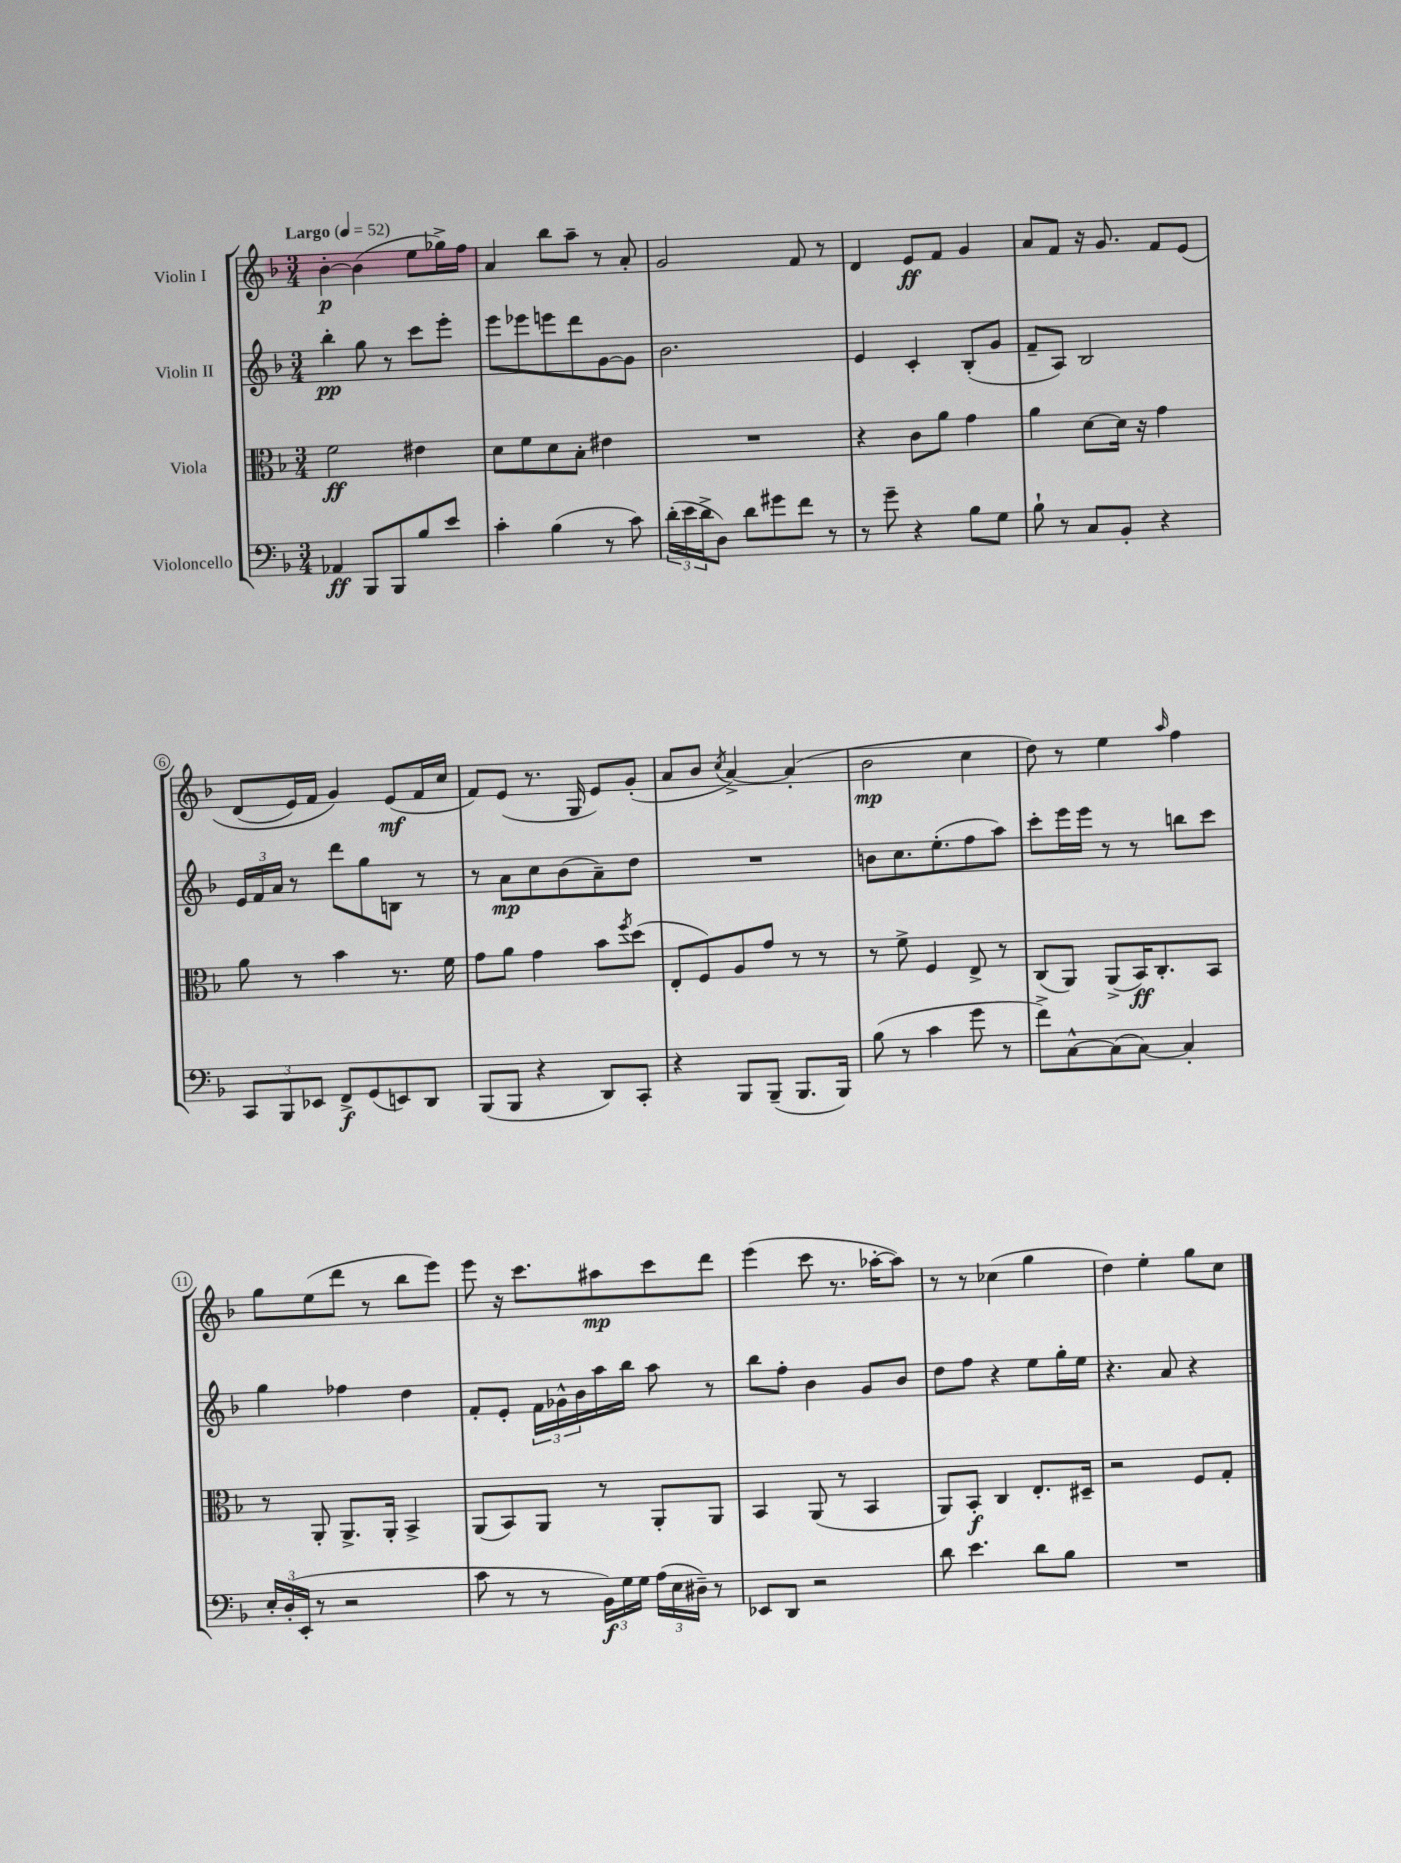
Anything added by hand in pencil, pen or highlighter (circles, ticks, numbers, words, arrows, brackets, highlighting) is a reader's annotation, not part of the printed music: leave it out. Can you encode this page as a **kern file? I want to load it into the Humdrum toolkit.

**kern	**dynam	**kern	**dynam	**kern	**dynam	**kern	**dynam
*part4	*part4	*part3	*part3	*part2	*part2	*part1	*part1
*staff4	*staff4	*staff3	*staff3	*staff2	*staff2	*staff1	*staff1
*I"Violoncello	*	*I"Viola	*	*I"Violin II	*	*I"Violin I	*
*clefF4	*	*clefC3	*	*clefG2	*	*clefG2	*
*k[b-]	*	*k[b-]	*	*k[b-]	*	*k[b-]	*
*M3/4	*	*M3/4	*	*M3/4	*	*M3/4	*
*MM52	*	*MM52	*	*MM52	*	*MM52	*
=1	=1	=1	=1	=1	=1	=1	=1
!	!	!	!	!	!	!LO:TX:a:B:t=Largo	!
4AA-X/	ff	2f\	ff	4bb-'\	pp	[4b-'\	p
8BBB-/L	.	.	.	8gg\	.	(4b-\]	.
8BBB-/	.	.	.	8r	.	.	.
8B-/	.	4e#X\	.	8ccc\L	.	8ee\L	.
8e/J	.	.	.	8eee'\J	.	16gg-X^\L)	.
.	.	.	.	.	.	16ff\JJ	.
=2	=2	=2	=2	=2	=2	=2	=2
4c'\	.	8d\L	.	8eee\L	.	4a/	.
.	.	8f\	.	8eee-X\	.	.	.
(4B-\	.	8d\	.	8eeen\	.	8bb-\L	.
.	.	8B-'\J	.	8ddd\	.	8aa~\J	.
8r	.	4e#X\	.	[8g\	.	8r	.
8c\)	.	.	.	8g\J]	.	8a'/	.
=3	=3	=3	=3	=3	=3	=3	=3
(24d'\LL	.	2.r	.	2.b-\	.	2g/	.
24e\	.	.	.	.	.	.	.
24d^\J	.	.	.	.	.	.	.
8D\J)	.	.	.	.	.	.	.
8d\L	.	.	.	.	.	.	.
8g#X\	.	.	.	.	.	.	.
8f\J	.	.	.	.	.	8f/	.
8r	.	.	.	.	.	8r	.
=4	=4	=4	=4	=4	=4	=4	=4
8r	.	4r	.	4e/	.	4d/	.
8g~\	.	.	.	.	.	.	.
4r	.	8c\L	.	4c'/	.	8e/L	ff
.	.	8a\J	.	.	.	8f/J	.
8B-\L	.	4g\	.	(8B-'/L	.	4g/	.
8G\J	.	.	.	8g/J	.	.	.
=5	=5	=5	=5	=5	=5	=5	=5
8B-`\	.	4a\	.	8f~/L	.	8a/L	.
8r	.	.	.	8A/J)	.	8f/J	.
8C/L	.	[8d\L	.	2B-/	.	16r	.
.	.	.	.	.	.	8.g/	.
8BB-'/J	.	16d\Jk]	.	.	.	.	.
.	.	16r	.	.	.	.	.
4r	.	4g\	.	.	.	8f/L	.
.	.	.	.	.	.	(8e/J	.
!!LO:LB:g=z
=6	=6	=6	=6	=6	=6	=6	=6
12CC/L	.	8a\	.	24e/LL	.	(8d/L	.
.	.	.	.	24f/	.	.	.
12BBB-/	.	.	.	24a/JJ	.	.	.
.	.	8r	.	8r	.	16e/L)	.
12EE-X/J	.	.	.	.	.	.	.
.	.	.	.	.	.	16f/JJ	.
8FF^/L	f	4b-\	.	8ddd\L	.	4g/)	.
(8GG/	.	.	.	8gg\	.	.	.
8EEn/)	.	8.r	.	8Bn\J	.	(8e/L	mf
8DD/J	.	.	.	8r	.	16f/L	.
.	.	16f\	.	.	.	16cc/JJ	.
=7	=7	=7	=7	=7	=7	=7	=7
(8BBB-/L	.	8g\L	.	8r	.	8f/L)	.
8BBB-/J	.	8a\J	.	8a\L	mp	(8e/J	.
4r	.	4g\	.	8cc\	.	8.r	.
.	.	.	.	(8b-\	.	.	.
.	.	.	.	.	.	16G/	.
8DD/L)	.	8b-\L	.	8a~\)	.	8e/L)	.
.	.	8qff/	.	.	.	.	.
8CC'/J	.	(8dd\J	.	8dd\J	.	(8g'/J	.
=8	=8	=8	=8	=8	=8	=8	=8
4r	.	8E'/L	.	2.r	.	8a/L	.
.	.	8F/)	.	.	.	8b-/J	.
.	.	.	.	.	.	8qcc/	.
8BBB-/L	.	8A/	.	.	.	[4a^/)	.
(8BBB-~/J	.	8g/J	.	.	.	.	.
8.BBB-/L	.	8r	.	.	.	(4a'/]	.
.	.	8r	.	.	.	.	.
16BBB-/Jk)	.	.	.	.	.	.	.
=9	=9	=9	=9	=9	=9	=9	=9
(8B-\	.	8r	.	8bn\L	.	2b-\	mp
8r	.	8f^\	.	8.cc\	.	.	.
4c\	.	4F/	.	.	.	.	.
.	.	.	.	(8.ee'\	.	.	.
8g\	.	8E^/	.	8ff\	.	4cc\	.
8r	.	8r	.	8aa\J)	.	.	.
=10	=10	=10	=10	=10	=10	=10	=10
8f^\L)	.	(8C/L	.	8ccc'\L	.	8dd\)	.
[8C^^\	.	8AA/J)	.	16eee\L	.	8r	.
.	.	.	.	16eee\JJ	.	.	.
(8C\]	.	(8AA^/L	.	8r	.	4ee\	.
[8C\J)	.	16BB-/K)	ff	8r	.	.	.
.	.	8.C'/	.	.	.	.	.
.	.	.	.	.	.	16qqaa/	.
4C'/]	.	.	.	8bbn\L	.	4ff\	.
.	.	8BB-/J	.	8ccc\J	.	.	.
!!LO:LB:g=z
=11	=11	=11	=11	=11	=11	=11	=11
24E'/LL	.	8r	.	4gg\	.	8gg\L	.
(24D'/	.	.	.	.	.	.	.
24EE'/JJ	.	.	.	.	.	.	.
8r	.	8AA'/	.	.	.	(8ee\	.
2r	.	8.AA^/L	.	4ff-X\	.	8ddd\J	.
.	.	.	.	.	.	8r	.
.	.	16AA'/Jk	.	.	.	.	.
.	.	4BB-^/	.	4dd\	.	8bb-\L	.
.	.	.	.	.	.	8eee\J)	.
=12	=12	=12	=12	=12	=12	=12	=12
8c\	.	(8AA/L	.	8f'/L	.	8eee\	.
8r	.	8BB-/)	.	8e'/J	.	16r	.
.	.	.	.	.	.	8.ccc\L	.
8r	.	8AA/J	.	24f\LL	.	.	.
.	.	.	.	24g-X^^\	.	.	.
.	.	.	.	24b-\	.	.	.
24BB-\LL)	f	8r	.	16aa\	.	8aa#X\	mp
24G\	.	.	.	.	.	.	.
.	.	.	.	16bb-\JJ	.	.	.
24G\JJ	.	.	.	.	.	.	.
(24A\LL	.	8AA'/L	.	8aa\	.	8ccc\	.
24E\	.	.	.	.	.	.	.
24D#X~\JJ)	.	.	.	.	.	.	.
8r	.	8AA/J	.	8r	.	8ddd\J	.
=13	=13	=13	=13	=13	=13	=13	=13
8EE-X/L	.	4BB-/	.	8bb-\L	.	(4eee\	.
8DD/J	.	.	.	8ff'\J	.	.	.
2r	.	(8AA/	.	4b-\	.	8ccc\	.
.	.	8r	.	.	.	8.r	.
.	.	4BB-/	.	8g/L	.	.	.
.	.	.	.	.	.	[16aa-X'\KL	.
.	.	.	.	8b-/J	.	8aa-\J])	.
=14	=14	=14	=14	=14	=14	=14	=14
8d\	.	8AA/L)	.	8dd\L	.	8r	.
4.e\	.	8BB-'/J	f	8ff\J	.	8r	.
.	.	4C/	.	4r	.	(4cc-X\	.
8d\L	.	8.E'/L	.	8ee\L	.	4gg\	.
8B-\J	.	.	.	16gg'\L	.	.	.
.	.	16D#X~/Jk	.	16ee\JJ	.	.	.
=15	=15	=15	=15	=15	=15	=15	=15
2.r	.	2r	.	4.r	.	4dd\)	.
.	.	.	.	.	.	4ee'\	.
.	.	.	.	8a/	.	.	.
.	.	8F/L	.	4r	.	8gg\L	.
.	.	8G'/J	.	.	.	8cc\J	.
==	==	==	==	==	==	==	==
*-	*-	*-	*-	*-	*-	*-	*-
